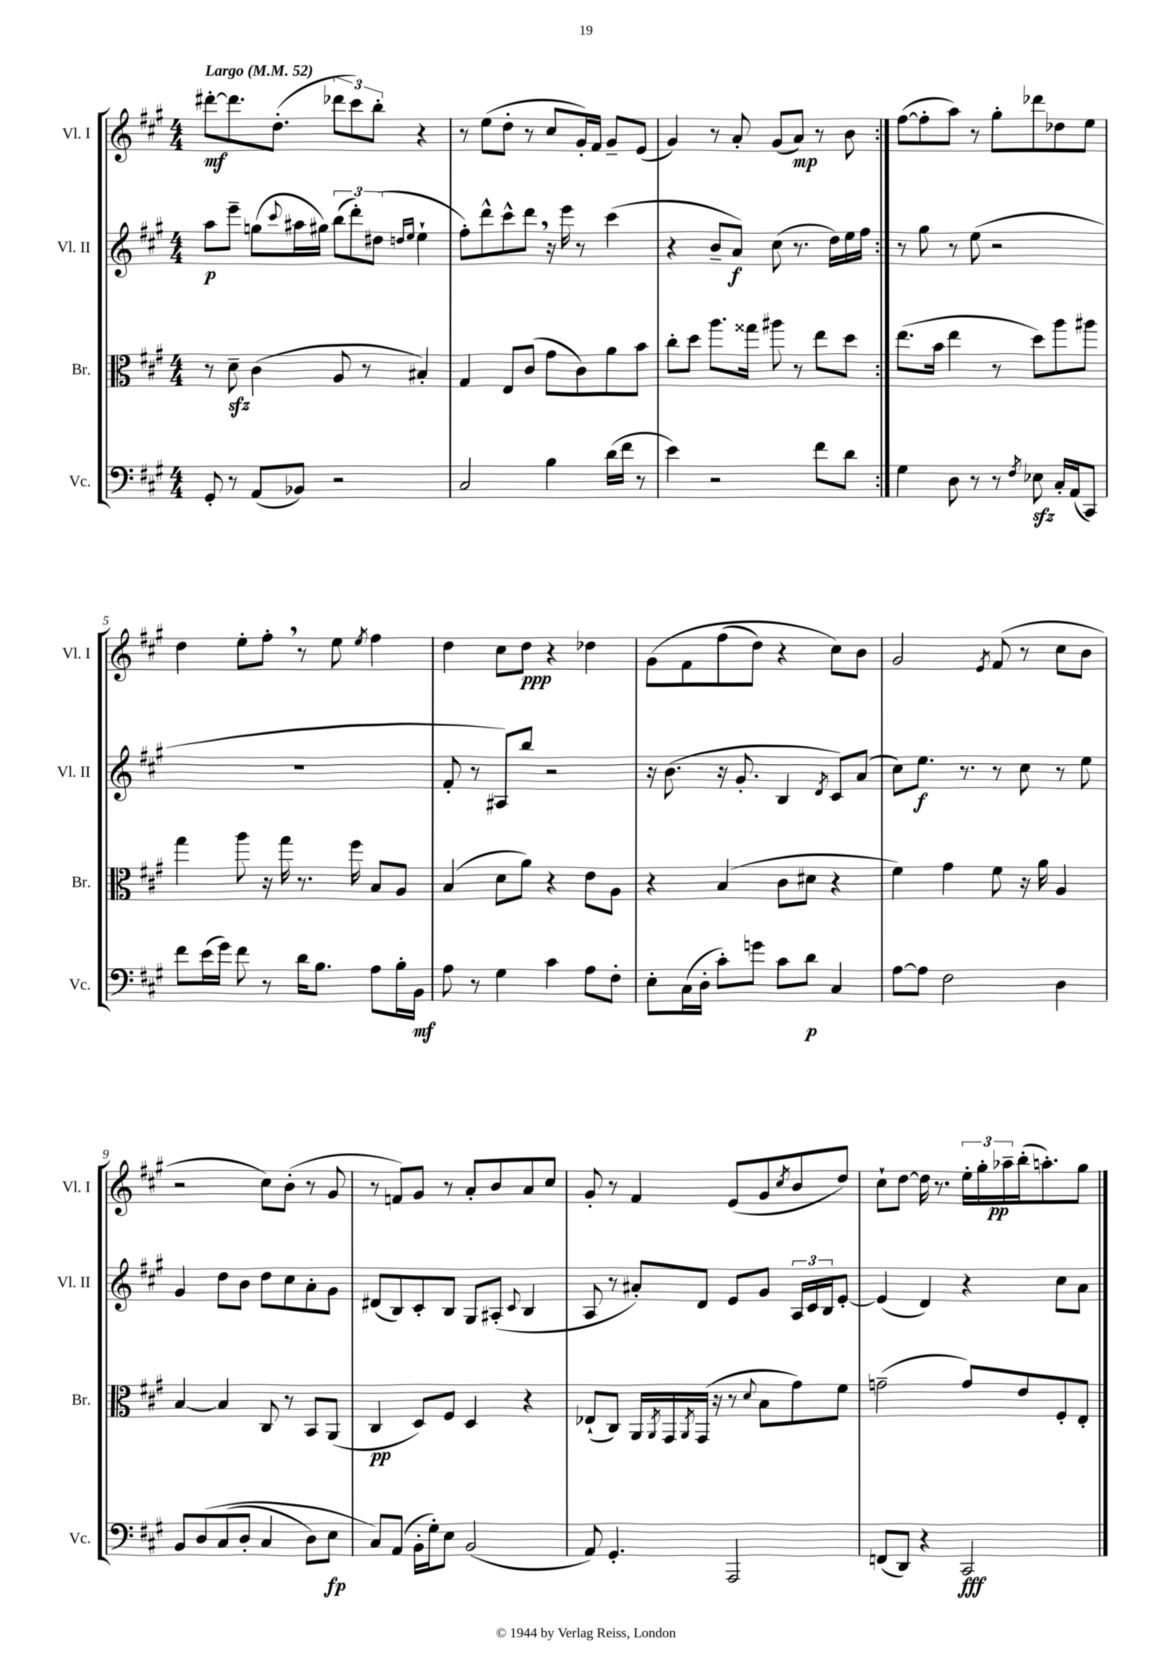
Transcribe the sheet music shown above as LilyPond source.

<<
\new StaffGroup <<
\new Staff = "s0" \with { instrumentName = "Vl. I" shortInstrumentName = "Vl. I" } {
    \clef treble \key a \major \numericTimeSignature \time 4/4 \tempo "Largo" 4 = 52
    \repeat volta 2 { dis'''8~-.\mf dis'''8. d''8.-.( \tuplet 3/2 { des'''8 cis'''8) b''8-. } r4 |
    r8 e''8( d''8-. r8 cis''8 gis'16-.) fis'16 gis'8-- e'8( |
    gis'4) r8 a'8-. gis'8( a'8\mp) r8 b'8 | }
    fis''8~( fis''8-. a''8) r8 gis''8-. des'''8 des''8 e''8 |
    d''4 e''8-. fis''8-. \breathe r8 e''8 \acciaccatura { e''8 } fis''4 |
    d''4 cis''8 d''8\ppp r4 des''4 |
    gis'8\( fis'8 fis''8( d''8) r4 cis''8\) b'8 |
    gis'2 \acciaccatura { e'8 } fis'8( r8 cis''8 b'8 |
    r2 cis''8) b'8-.( r8 gis'8 |
    r8 f'8) gis'8 r8 a'8-. b'8 a'8 cis''8 |
    gis'8-. r8 fis'4 e'8( gis'8 \acciaccatura { cis''8 } b'8 d''8) |
    cis''8-! d''8~ d''16 r8. \tuplet 3/2 { e''16-. gis''16-. aes''16--\pp } b''16-.( a''8.-.) gis''8 \bar "|." |
}
\new Staff = "s1" \with { instrumentName = "Vl. II" shortInstrumentName = "Vl. II" } {
    \clef treble \key a \major \numericTimeSignature \time 4/4
    \repeat volta 2 { a''8\p e'''8-- g''8( \appoggiatura { cis'''8 } ais''16 gis''16) \tuplet 3/2 { b''8( d'''8-.) dis''8( } \grace { d''16 e''16 } e''4-! |
    fis''8-.) d'''8-^ cis'''8-^ d'''8 \breathe r16 e'''16 r8 cis'''4( |
    r4 b'8-- a'8\f) cis''8( r8. d''16) e''16 fis''16 | }
    r8 gis''8 r8 e''8( r2 |
    R1 |
    fis'8-. r8 ais8) b''8 r2 |
    r16 b'8.( r16 gis'8.-. b4 \acciaccatura { d'8 } cis'8) a'8( |
    cis''8) e''8.\f r8. r8 cis''8 r8 e''8 |
    gis'4 d''8 b'8 d''8 cis''8 a'8-. gis'8 |
    dis'8( b8) cis'8-. b8 gis8 ais8-.( \appoggiatura { cis'8 } b4 |
    a8 r8 ais'8-.) d'8 e'8 gis'8 \tuplet 3/2 { a16 cis'16 b16 } e'8~-. |
    e'4( d'4) r4 cis''8 a'8 \bar "|." |
}
\new Staff = "s2" \with { instrumentName = "Br." shortInstrumentName = "Br." } {
    \clef alto \key a \major \numericTimeSignature \time 4/4
    \repeat volta 2 { r8 d'8--\sfz cis'4( a8 r8 bis4-.) |
    gis4 e8 cis'8( gis'8 cis'8) a'8 b'8 |
    cis''8-. d''8 a''8. gisis''16 ais''8 r8 e''8 d''8 | }
    e''8.( b'16 e''4 r8 d''8) a''8 ais''8 |
    gis''4 a''8 r16 gis''16 r8. fis''16 b8 a8 |
    b4( d'8 a'8) r4 e'8 a8 |
    r4 b4( cis'8 dis'8 r4 |
    fis'4) gis'4 fis'8 r16 a'16 a4 |
    b4~ b4 cis8 r8 b,8 a,8( |
    cis4\pp d8) fis8 d4 r4 |
    ees8-!( cis8) a,16 \acciaccatura { a,8 } gis,16 \acciaccatura { a,8 } gis,16( r16 r8 \appoggiatura { d'8 } b8 gis'8) fis'8 |
    g'2--( g'8) e'8 fis8-. e8-. \bar "|." |
}
\new Staff = "s3" \with { instrumentName = "Vc." shortInstrumentName = "Vc." } {
    \clef bass \key a \major \numericTimeSignature \time 4/4
    \repeat volta 2 { gis,8-. r8 a,8( bes,8) r2 |
    cis2 b4 d'16( fis'16 r8 |
    e'4) r2 fis'8 d'8 | }
    gis4 d8 r8 r8 \acciaccatura { fis8 } ees8\sfz cis16-. a,16( cis,8) |
    fis'8 e'16( gis'16) fis'8 r8 d'16 b8. a8 b16-. b,16\mf |
    a8 r8 gis4 cis'4 a8 fis8-. |
    e8-. cis16( d16-. cis'8-.) g'8 cis'8 d'8\p cis4 |
    a8~ a8 fis2 d4 |
    b,8 d8\( cis8( d8-. cis4 d8) e8\fp |
    cis8\) a,8( b,16-. gis16-.) e8 b,2( |
    a,8) gis,4.-. a,,2 |
    f,8( d,8) r4 cis,2\fff \bar "|." |
}
>>
>>
